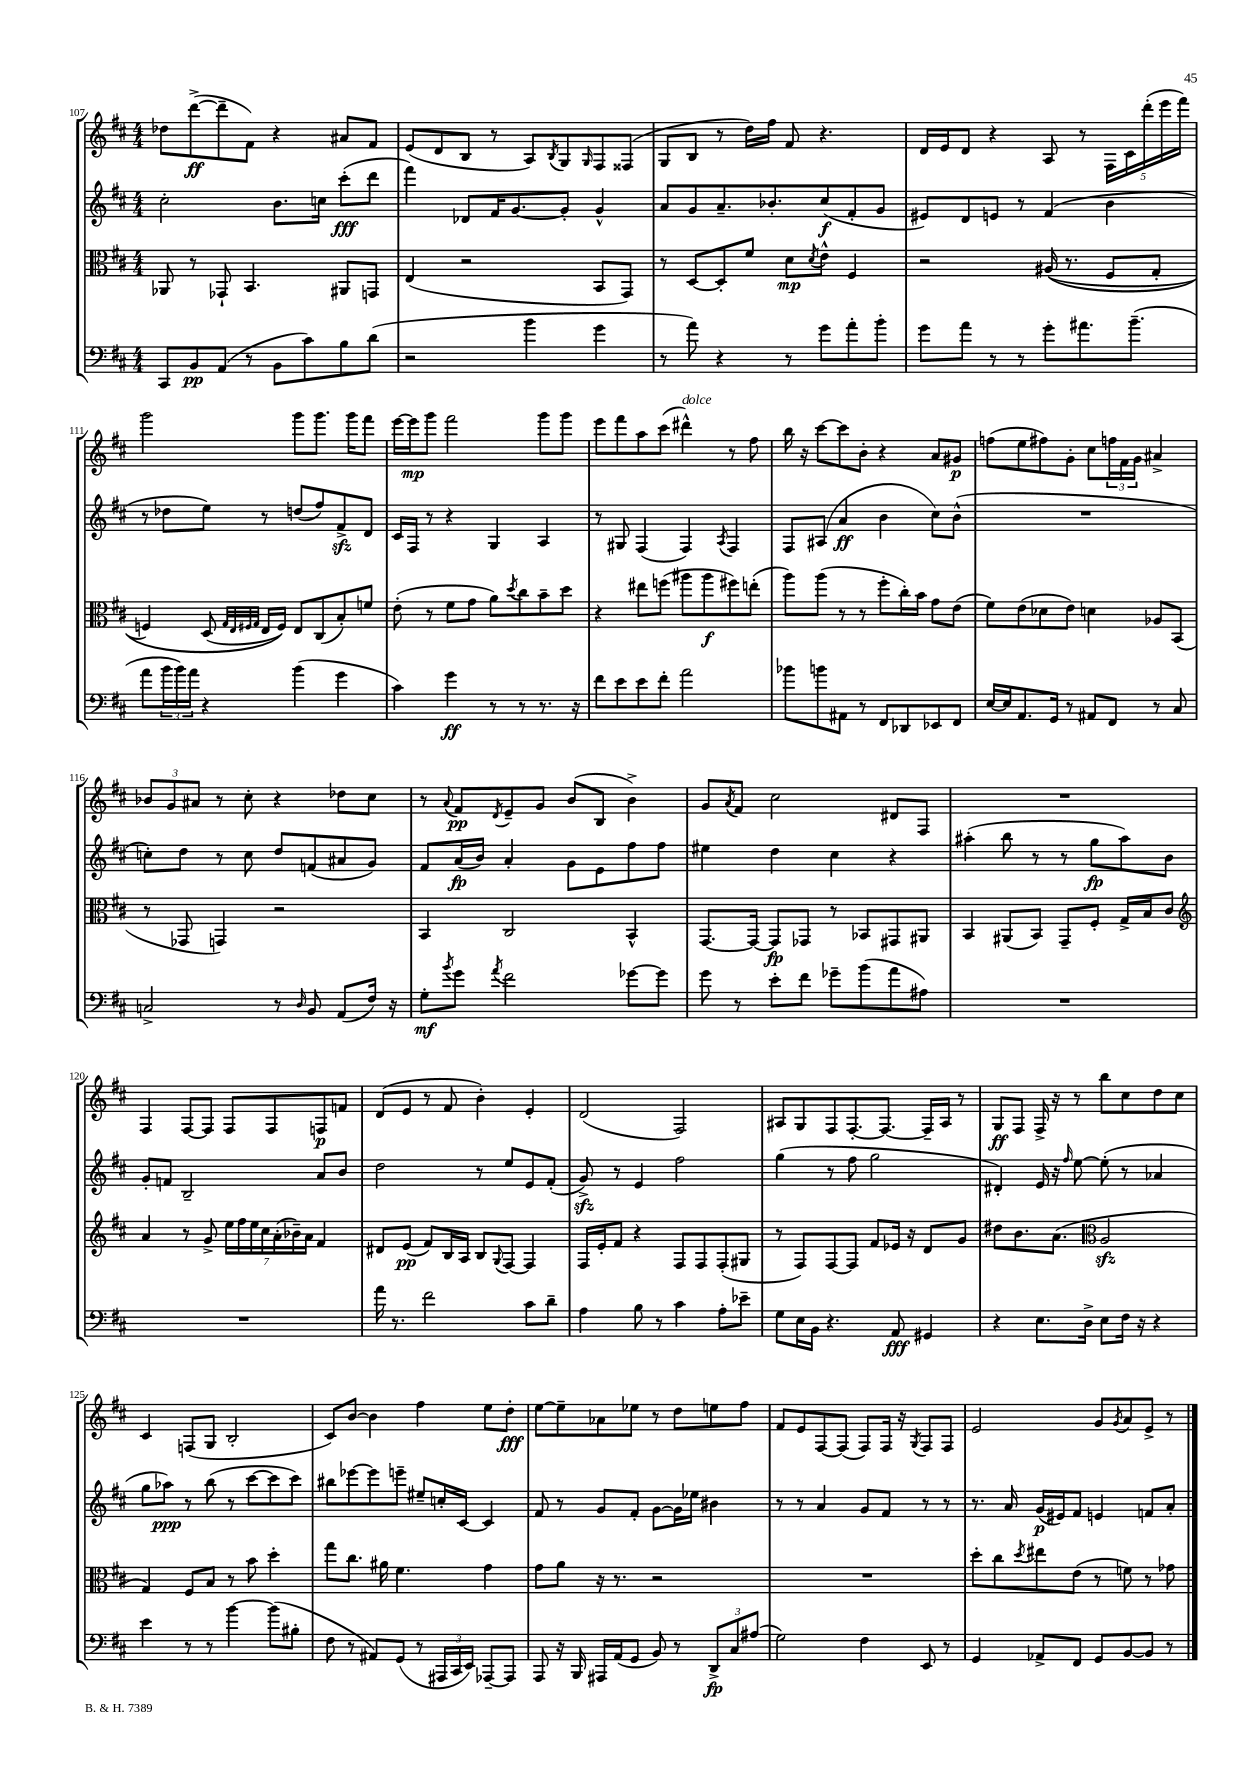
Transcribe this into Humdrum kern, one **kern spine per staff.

**kern	**kern	**kern	**kern
*staff4	*staff3	*staff2	*staff1
*clefF4	*clefC3	*clefG2	*clefG2
*k[f#c#]	*k[f#c#]	*k[f#c#]	*k[f#c#]
*M4/4	*M4/4	*M4/4	*M4/4
8CC#/L	8AA-/	2cc#'\	8dd-\L
8BB/	8r	.	([8ddd^\
(8AA/J	8GG-`/	.	8ddd~\]
8r	4.BB/	.	8f#\J)
8BB\L	.	8.b\L	4r
8c#\)	.	.	.
.	.	16cc\Jk	.
8B\	8AA#/L	(8ccc#'\L	8a#/L
(8d\J	8GG/J	8ddd\J	8f#/J
=	=	=	=
2r	(4E/	4fff#\)	(8e/L
.	.	.	8d/
.	2r	8d-/L	8B/J
.	.	16f#/K	8r
.	.	[8.g/	.
4b\	.	.	8A/L)
.	.	.	8qB/
.	.	8g'/]J	8G/
.	.	.	16qqG/
4g\	8BB/L	4g^^/	8F#/
.	8GG/J)	.	(8F##/J
=	=	=	=
8r	8r	8a/L	8G/L
8a\)	[8D/L	8g/	8B/J
4r	8D'/]	8.a~/	8r
.	8f#/J	.	16dd\LL)
.	.	8.b-'/	16ff#\JJ
8r	8d\L	.	8f#/
.	8qd/	.	.
8g\L	8e^^\J	(8cc#/	4.r
8a'\	4F#/	8f#'/	.
8b'\J	.	8g/J	.
=	=	=	=
8g\L	2r	8e#/L)	16d/LL
.	.	.	16e/J
8a\J	.	8d/	8d/J
8r	.	8e/J	4r
8r	.	8r	.
8g'\L	&((16A#/	(4f#/	8A/
.	8.r	.	.
8.a#\	.	.	8r
.	8F#/L	4b\	20F#\LL
.	.	.	20c#\
(8.b~\J	.	.	.
.	.	.	(20ddd'\
.	8G'/J	.	.
.	.	.	20eee\
.	.	.	20fff#\JJ)
=	=	=	=
8a\L	4F/)	8r	2ggg\
24b\L	.	8dd-\L	.
24b\)	.	.	.
24a\JJ	.	.	.
4r	(8D/	8ee\J)	.
.	32qqG/LLL	.	.
.	32qqE/	.	.
.	32qqF#/	.	.
.	32qqG/JJJ	.	.
.	16E/LL	8r	.
.	16F#/JJ)&)	.	.
(4b\	8E/L	(8dd/L	8ggg\L
.	(8C#/	8ff#/)	8.ggg\J
4g\	8B'/)	8f#^/	.
.	.	.	16ggg\LK
.	8f/J	8d/J	8fff#\J
=	=	=	=
4c#\)	(8e'\	16c#/LL	[16eee\LL
.	.	16F#/JJ	16eee\]J
.	8r	8r	8ggg\J
4g\	8f#\L	4r	2fff#\
.	8g\J	.	.
8r	8a\L)	4G/	.
.	8qdd/	.	.
8r	8cc#\	.	.
8.r	8b~\	4A/	8ggg\L
.	8dd\J	.	8ggg\J
16r	.	.	.
=	=	=	=
8f#\L	4r	8r	8eee\L
8e\	.	8G#/	8fff#\
8e\	8ee#\L	(4F#/	8aa\
8f#'\J	(8ff\J	.	(8ccc#\J
2a\	8aa#\L	4F#/)	4ddd#^^\)
.	8aa#\	.	.
.	.	8qA/	.
.	8ff#\)	4F#/	8r
.	(8ee'\J	.	8ff#\
=	=	=	=
8b-\L	8aa\L)	8F#/L	16bb\
.	.	.	16r
8b\	(8aa\J	(8A#/J	[8ccc#\L
8AA#\J	8r	4a/	8ccc#\]
8r	8r	.	8b'\J
8FF#/L	8ff#'\L	4b\	4r
8DD-/	16cc#'\L)	.	.
.	16b\JJ	.	.
8EE-/	8g\L	8cc#\L)	8a/L
8FF#/J	(8e\J	(8b^^\J	8g#/J
=	=	=	=
[16E/LL	8f#\L)	1r	(8ff\L
16E/]J	.	.	.
8.AA/	(8e\	.	8ee\
.	8d-\	.	8ff#\)
16GG/Jk	.	.	.
8r	8e\J)	.	8g'\J
8AA#/L	4d\	.	8cc#\L
8FF#/J	.	.	24ff\L
.	.	.	24f#\
.	.	.	24g\JJ
8r	8A-/L	.	4a#^/
8C#/	(8BB/J	.	.
=	=	=	=
2C^/	8r	8cc'\L)	12b-/L
.	.	.	12g/
.	8GG-/	8dd\J	.
.	.	.	12a#/J
.	4GG/)	8r	8r
.	.	8cc\	8cc#'\
8r	2r	8dd/L	4r
16qqD/	.	.	.
8BB/	.	(8f/	.
(8AA/L	.	8a#/	8dd-\L
16F#/Jk)	.	8g/J)	8cc#\J
16r	.	.	.
=	=	=	=
8G'\L	4BB/	8f#/L	8r
8qb/	.	.	8qqa/
8g\J	.	(16a/L	8f#/L
.	.	16b/JJ)	.
8qa/	.	.	8qd/
2f#\	2C#/	4a'/	8e~/
.	.	.	8g/J
.	.	8g\L	(8b/L
.	.	8e\	8B/J
[8g-\L	4BB^^/	8ff#\	4b^\)
8g-\]J	.	8ff#\J	.
=	=	=	=
8g\	[8.GG/L	4ee#\	8g/L
.	.	.	8qa/
8r	.	.	8f#/J
.	16GG/_Jk	.	.
8e'\L	8GG/]L	4dd\	2cc#\
8f#\J	8GG-/J	.	.
8g-~\L	8r	4cc#\	.
(8b\	8BB-/L	.	.
8a\	8GG#/	4r	8d#/L
8A#\J)	8AA#/J	.	8F#/J
=	=	=	=
1r	4BB/	(4aa#'\	1r
.	(8AA#/L	8bb\	.
.	8BB/J)	8r	.
.	8GG~/L	8r	.
.	8F#'/J	8gg\L	.
.	16G^/LL	8aa#\)	.
.	16B/J	.	.
.	8c#/J	8b\J	.
=	=	=	=
*	*clefG2	*	*
1r	4a/	8g'/L	4F#/
.	.	8f/J	.
.	8r	2B~/	[8F#/L
.	8g^/	.	8F#/]J
.	28ee\LL	.	8F#/L
.	28ff#\	.	.
.	28ee\	.	.
.	28cc#\	.	.
.	.	.	8F#/
.	(28a'\	.	.
.	28b-~\)	.	.
.	28a\JJ	.	.
.	4f#/	8a/L	8F/
.	.	8b/J	8f/J
=	=	=	=
16a\	8d#/L	2dd\	(8d/L
8.r	.	.	.
.	(8e/J	.	8e/J
2f#\	8f#/L)	.	8r
.	16B/L	.	8f#/
.	16A/JJ	.	.
.	8B/L	8r	4b'\)
.	8qqG/	.	.
.	[8F#/J	8ee/L	.
8c#\L	4F#/]	8e/	4e'/
8d~\J	.	(8f#'/J	.
=	=	=	=
4A\	16F#/LL	8g^/)	(2d/
.	16e'/J	.	.
.	8f#/J	8r	.
8B\	4r	4e/	.
8r	.	.	.
4c#\	8F#/L	2ff#\	2F#/)
.	8F#/	.	.
8A'\L	(8F#'/	.	.
8e-~\J	8G#/J	.	.
=	=	=	=
8G\L	8r	(4gg\	8A#/L
16E\L	8F#/L)	.	8G/
16BB\JJ	.	.	.
4.r	[8F#/	8r	8F#/
.	8F#/]J	8ff#\	[8.F#'/
.	8f#/L	2gg\	.
.	.	.	8.F#/_J
8AA/	16e-/Jk	.	.
.	16r	.	.
4GG#/	8d/L	.	16F#~/]LL
.	.	.	16A#/JJ
.	8g/J	.	8r
=	=	=	=
4r	8dd#\L	4d#'/)	8G/L
.	8.b\	.	8F#/J
8.E\L	.	16e/	16F#^/
.	(8.a\J	16r	16r
.	.	16qqff#/	.
.	.	[8ee\	8r
16D^\Jk	.	.	.
*	*clefC3	*	*
8E\L	2A/	(8ee'\]	8bb\L
16F#\Jk	.	8r	8cc#\
16r	.	.	.
4r	.	4a-/	8dd\
.	.	.	8cc#\J
=	=	=	=
4e\	4G/)	8gg\L	4c#/
.	.	8aa-\J)	.
8r	8F#/L	8r	(8F/L
8r	8B/J	(8bb\	8G/J
[4b\	8r	8r	2B'/
.	8b\	[8ccc#\L	.
(8b\]L	4dd'\	8ccc#\]	.
8B#'\J	.	8ccc#\J)	.
=	=	=	=
8F#\	8gg\L	8bb#\L	8c#/L)
8r	8.cc#\J	[8eee-\	[8b/J
8AA#/L)	.	8eee-\]	4b\]
.	16a#\	.	.
(8GG/J	4.f#\	8eee~\J	.
8r	.	8ee#~/L	4ff#\
24AAA#/LL	.	16cc'/L	.
24CC#/	.	.	.
.	.	[16c#/JJ	.
24EE/JJ)	.	.	.
[8AAA-~/L	4g\	4c#/]	8ee\L
8AAA-/]J	.	.	8dd'\J
=	=	=	=
8AAA/	8g\L	8f#/	[8ee\L
16r	8a\J	8r	8ee~\]
16BBB/	.	.	.
16AAA#/LL	16r	8g/L	8a-\
(16AA/J	8.r	.	.
8GG/J	.	8f#'/J	8ee-\J
8BB/)	2r	[8g\L	8r
8r	.	16g\]L	8dd\L
.	.	16ee-\JJ	.
12DD^/L	.	4b#\	8ee\
12C#/	.	.	.
.	.	.	8ff#\J
(12A#/J	.	.	.
=	=	=	=
2G\)	1r	8r	8f#/L
.	.	8r	8e/
.	.	4a/	[8F#/
.	.	.	(8F#/]J
4F#\	.	8g/L	8F#/L)
.	.	8f#/J	16F#/Jk
.	.	.	16r
.	.	.	8qG/
8EE/	.	8r	8F#/L
8r	.	8r	8F#/J
=	=	=	=
4GG/	8dd'\L	8.r	2e/
.	8cc#\	.	.
.	.	16a/	.
.	8qdd/	.	.
8AA-^/L	8ee#\	(16g/LL	.
.	.	16e#/J)	.
8FF#/J	(8e\J	8f#/J	.
8GG/L	8r	4e/	8g/L
.	.	.	8qg/
[8BB/	8f\)	.	8a/
8BB/]J	8r	8f/L	8e^/J
8r	8g-\	8a'/J	8r
==	==	==	==
*-	*-	*-	*-
